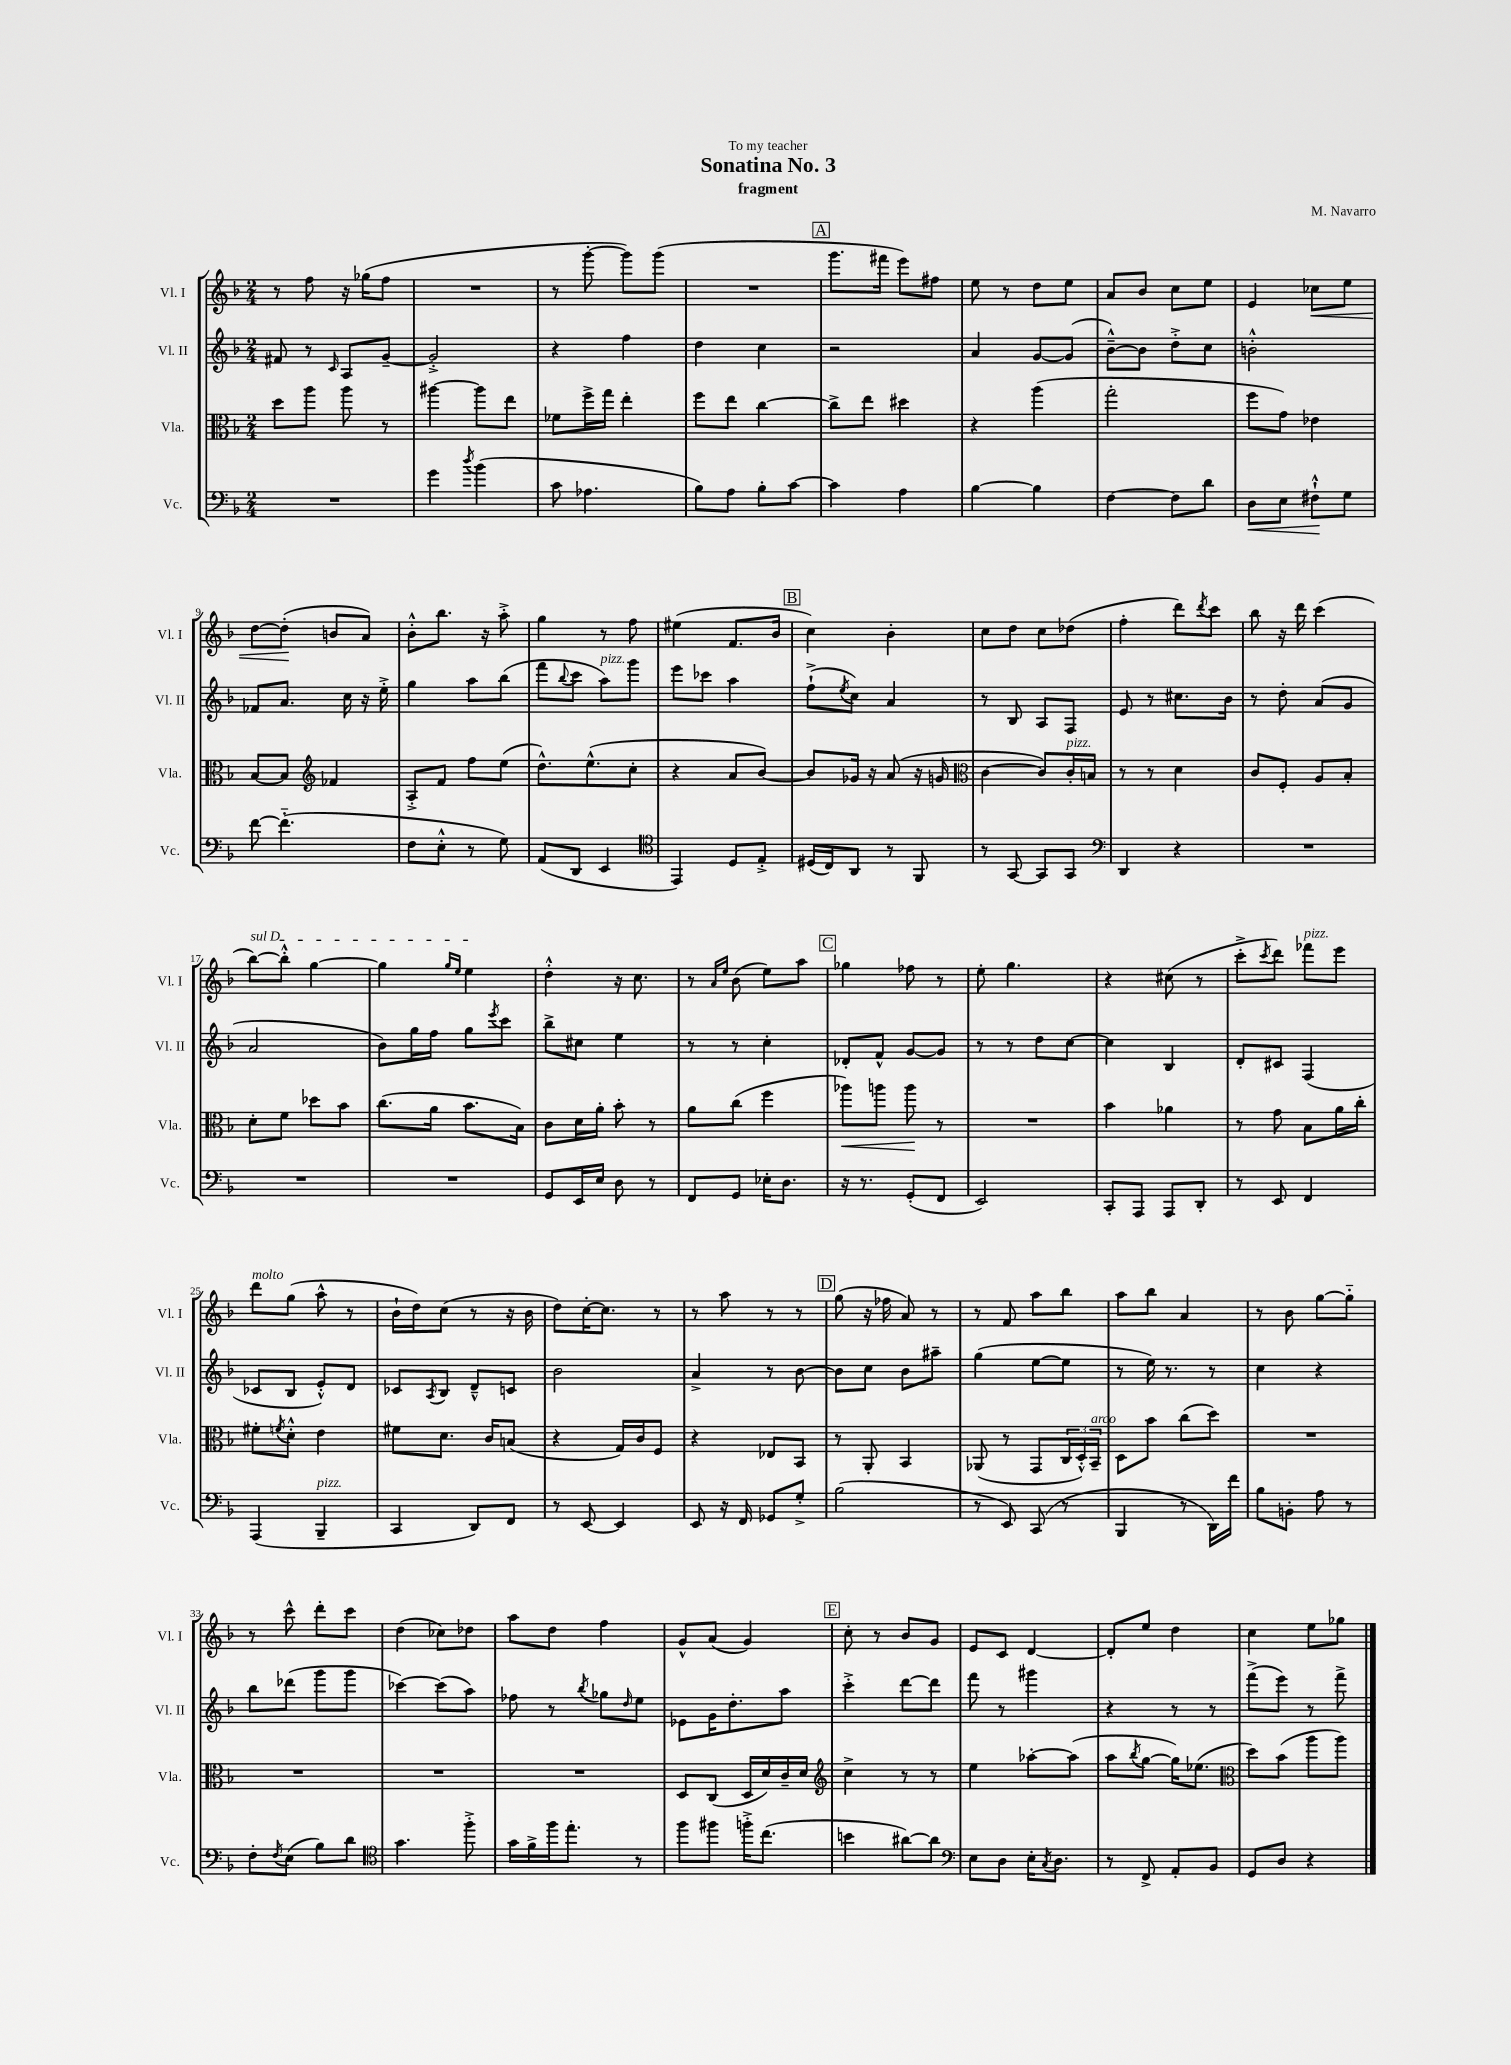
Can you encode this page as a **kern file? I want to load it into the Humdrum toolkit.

**kern	**kern	**kern	**kern
*staff4	*staff3	*staff2	*staff1
*clefF4	*clefC3	*clefG2	*clefG2
*k[b-]	*k[b-]	*k[b-]	*k[b-]
*M2/4	*M2/4	*M2/4	*M2/4
2r	8dd\L	8f#/	8r
.	8aa\J	8r	8ff\
.	.	16qqc/	.
.	8aa\	8A/L	16r
.	.	.	(16gg-\LK
.	8r	[8g~/J	8ff\J
=	=	=	=
4g\	[4aa#\	2g'^/]	2r
8qdd/	.	.	.
(4b-\	8aa#\]L	.	.
.	8ee\J	.	.
=	=	=	=
8c\	8f-\L	4r	8r
4.A-\	16ff^\L	.	[8ggg'\
.	16gg\JJ	.	.
.	4ee'\	4ff\	8ggg\]L)
.	.	.	(8ggg\J
=	=	=	=
8B-\L)	8ff\L	4dd\	2r
8A\J	8ee\J	.	.
8B-'\L	[4cc\	4cc\	.
[8c\J	.	.	.
=	=	=	=
4c\]	8cc^\]L	2r	8.ggg\L
.	8ee\J	.	.
.	.	.	16fff#\Jk
4A\	4dd#\	.	8eee\L)
.	.	.	8ff#\J
=	=	=	=
[4B-\	4r	4a/	8ee\
.	.	.	8r
4B-\]	(4aa\	[8g/L	8dd\L
.	.	(8g/]J	8ee\J
=	=	=	=
[4F\	2gg'\	[8b-~^^\L)	8a/L
.	.	8b-\]J	8b-/J
8F\]L	.	8dd'^\L	8cc\L
8d\J	.	8cc\J	8ee\J
=	=	=	=
8D\L	8ff\L	2b'^^\	4e/
8E\J	8g\J)	.	.
8F#`^^\L	4e-\	.	8cc-\L
8G\J	.	.	8ee\J
=	=	=	=
[8f\	[8B-/L	8f-/L	[8dd\L
(4.f'~\]	8B-/]J	8.a/J	(8dd'\]J
*	*clefG2	*	*
.	4f-/	.	8b/L
.	.	16cc\	.
.	.	16r	8a/J)
.	.	16ee'^\	.
=	=	=	=
8F\L	8A'^/L	4gg\	8b-'^^\L
8E'^^\J	8f/J	.	8.bb-\J
8r	8ff\L	8aa\L	.
.	.	.	16r
8G\)	(8ee\J	(8bb-\J	8aa'^\
=	=	=	=
(8AA/L	8.dd^^\L)	8fff\L	4gg\
.	.	8qqbb-/	.
8DD/J	.	8ccc\J	.
.	(8.ee^^\	.	.
4EE/	.	8aa\L)	8r
.	8cc'\J	8ggg\J	8ff\
=	=	=	=
*clefC4	*	*	*
4EE/)	4r	8eee\L	(4ee#\
.	.	8ccc-\J	.
8D/L	8a/L	4aa\	8.f/L
8E'^/J	[8b-/J)	.	.
.	.	.	16b-/Jk
=	=	=	=
(16D#/LL	8b-/]L	(8ff`^\L	4cc\)
16C/J)	.	.	.
.	.	8qee/	.
8AA/J	16g-/Jk	8cc\J)	.
.	16r	.	.
8r	(8a/	4a/	4b-'\
8FF/	16r	.	.
.	16g/	.	.
=	=	=	=
*	*clefC3	*	*
8r	[4c\	8r	8cc\L
[8GG/	.	8B-/	8dd\J
8GG/]L	8c/]L)	8A/L	8cc\L
8GG/J	16c'/L	8F/J	(8dd-\J
.	16B/JJ	.	.
=	=	=	=
*clefF4	*	*	*
4DD/	8r	8e/	4ff'\
.	8r	8r	.
4r	4d\	8.cc#\L	8ddd\L)
.	.	.	8qddd/
.	.	.	8ccc\J
.	.	16b-\Jk	.
=	=	=	=
2r	8c/L	8r	8bb-\
.	8F'/J	8dd'\	16r
.	.	.	16ddd\
.	8A/L	(8a/L	(4ccc\
.	8B-'/J	8g/J	.
=	=	=	=
2r	8d'\L	2a/	[8bb-\L)
.	8f\J	.	8bb-'^^\]J
.	8dd-\L	.	[4gg\
.	8b-\J	.	.
=	=	=	=
2r	(8.cc\L	8b-\L)	4gg\]
.	.	16gg\L	.
.	16a\Jk	16ff\JJ	.
.	.	.	16qqgg/LL
.	.	.	16qqee/JJ
.	8.b-\L	8gg\L	4ee\
.	.	8qeee/	.
.	.	8ccc\J	.
.	16B-\Jk)	.	.
=	=	=	=
8GG/L	8c\L	8bb-^\L	4dd'^^\
16EE/L	16d\L	8cc#\J	.
16E/JJ	16a'\JJ	.	.
8D\	8b-'\	4ee\	16r
.	.	.	8.cc\
8r	8r	.	.
=	=	=	=
8FF/L	8a\L	8r	8r
.	.	.	16qqa/LL
.	.	.	16qqee/JJ
8GG/J	(8cc\J	8r	(8b-\
16E-'\LK	4ff\	4cc'\	8ee\L)
8.D\J	.	.	.
.	.	.	8aa\J
=	=	=	=
16r	8aa-\L)	8d-'/L	4gg-\
8.r	.	.	.
.	8aa\J	8f^^/J	.
(8GG'/L	8aa\	[8g/L	8ff-\
8FF/J	8r	8g/]J	8r
=	=	=	=
2EE/)	2r	8r	8ee'\
.	.	8r	4.gg\
.	.	8dd\L	.
.	.	[8cc\J	.
=	=	=	=
8CC'/L	4b-\	4cc\]	4r
8AAA/J	.	.	.
8AAA/L	4a-\	4B-/	(8cc#\
8DD'/J	.	.	8r
=	=	=	=
8r	8r	8d'/L	8ccc'^\L
.	.	.	8qccc/
8EE/	8g\	8c#/J	8ddd\J)
4FF/	8B-\L	(4F/	8fff-\L
.	16a\L	.	8eee\J
.	16cc'\JJ	.	.
=	=	=	=
(4AAA/	8f#'\L	8c-/L	8ddd\L
.	8qf/	.	.
.	8d'^^\J	8B-/J	(8gg\J
4BBB-~/	4e\	8e'^^/L)	8aa^^\
.	.	8d/J	8r
=	=	=	=
4CC/	8f#\L	8c-/L	16b-`\LL
.	.	.	16dd\J)
.	.	8qA/	.
.	8.d\J	8B-/J	(8cc\J
8DD/L)	.	8d~^^/L	8r
.	16c/LK	.	.
8FF/J	(8B/J	8c/J	16r
.	.	.	16b-\
=	=	=	=
8r	4r	2b-\	8dd\L)
[8EE/	.	.	[16cc'\K
.	.	.	8.cc\]J
4EE/]	16G/LL)	.	.
.	16c/J	.	.
.	8F/J	.	8r
=	=	=	=
8EE/	4r	4a^/	8r
16r	.	.	8aa\
16FF/	.	.	.
8GG-/L	8E-/L	8r	8r
8G'^/J	8BB-/J	[8b-\	8r
=	=	=	=
(2B-\	8r	8b-\]L	(8gg\
.	8AA'/	8cc\J	16r
.	.	.	16ff-\
.	4BB-/	8b-\L	8a/)
.	.	8aa#~\J	8r
=	=	=	=
8r	(8AA-/	(4gg\	8r
8EE/)	8r	.	8f/
(8CC/	8GG/L	[8ee\L	8aa\L
8r	24C/L	8ee\]J	8bb-\J
.	24D'^^/)	.	.
.	24BB-~/JJ	.	.
=	=	=	=
4BBB-/	8D\L	8r	8aa\L
.	8b-\J	16ee\)	8bb-\J
.	.	8.r	.
8r	(8cc\L	.	4a/
16DD\LL)	8dd\J)	8r	.
16f\JJ	.	.	.
=	=	=	=
8B-\L	2r	4cc\	8r
8BB'\J	.	.	8b-\
8A\	.	4r	[8gg\L
8r	.	.	8gg'~\]J
=	=	=	=
8F'\L	2r	8bb-\L	8r
8qF/	.	.	.
(8E\J	.	(8ddd-\J	8ccc^^\
8B-\L)	.	8ggg\L	8ddd'\L
8d\J	.	8ggg\J	8ccc\J
=	=	=	=
*clefC4	*	*	*
4.g\	2r	[4ccc-\)	(4dd\
.	.	(8ccc-\]L	8cc-\L)
8ff'^\	.	8aa\J)	8dd-\J
=	=	=	=
16g\LL	2r	8ff-\	8aa\L
16f^\	.	.	.
16ff\J	.	8r	8dd\J
8.ee'\J	.	.	.
.	.	8qbb-/	.
.	.	8gg-\L	4ff\
.	.	16qqdd/	.
8r	.	8ee\J	.
=	=	=	=
8ff\L	8D/L	8e-\L	8g^^/L
8ff#\J	(8C/J	16g\K	(8a/J
.	.	8.dd'\	.
16ff'^\LK	16D/LL	.	4g/)
(8.cc\J	16d/)	.	.
.	16c~/	8aa\J	.
.	16d/JJ	.	.
=	=	=	=
*	*clefG2	*	*
4b\	4cc^\	4ccc'^\	8cc'\
.	.	.	8r
[8a#\L)	8r	[8ddd\L	8b-/L
8a#\]J	8r	8ddd\]J	8g/J
=	=	=	=
*clefF4	*	*	*
8E\L	4ee\	8fff\	8e/L
8D\J	.	8r	8c/J
16E'\LK	[8aa-'\L	4ggg#\	[4d/
8qC/	.	.	.
8.D\J	.	.	.
.	(8aa-\]J	.	.
=	=	=	=
8r	8aa\L	4r	8d'/]L
.	8qbb-/	.	.
8FF^/	[8gg\J	.	8ee/J
8AA'/L	16gg\]LK)	8r	4dd\
.	(8.ee-\J	.	.
8BB-/J	.	8r	.
=	=	=	=
*	*clefC3	*	*
8GG/L	8dd\L)	(8fff^\L	4cc\
8D/J	(8b-\J	8eee\J)	.
4r	8aa\L	8r	8ee\L
.	8aa\J)	8fff^\	8gg-\J
==	==	==	==
*-	*-	*-	*-
